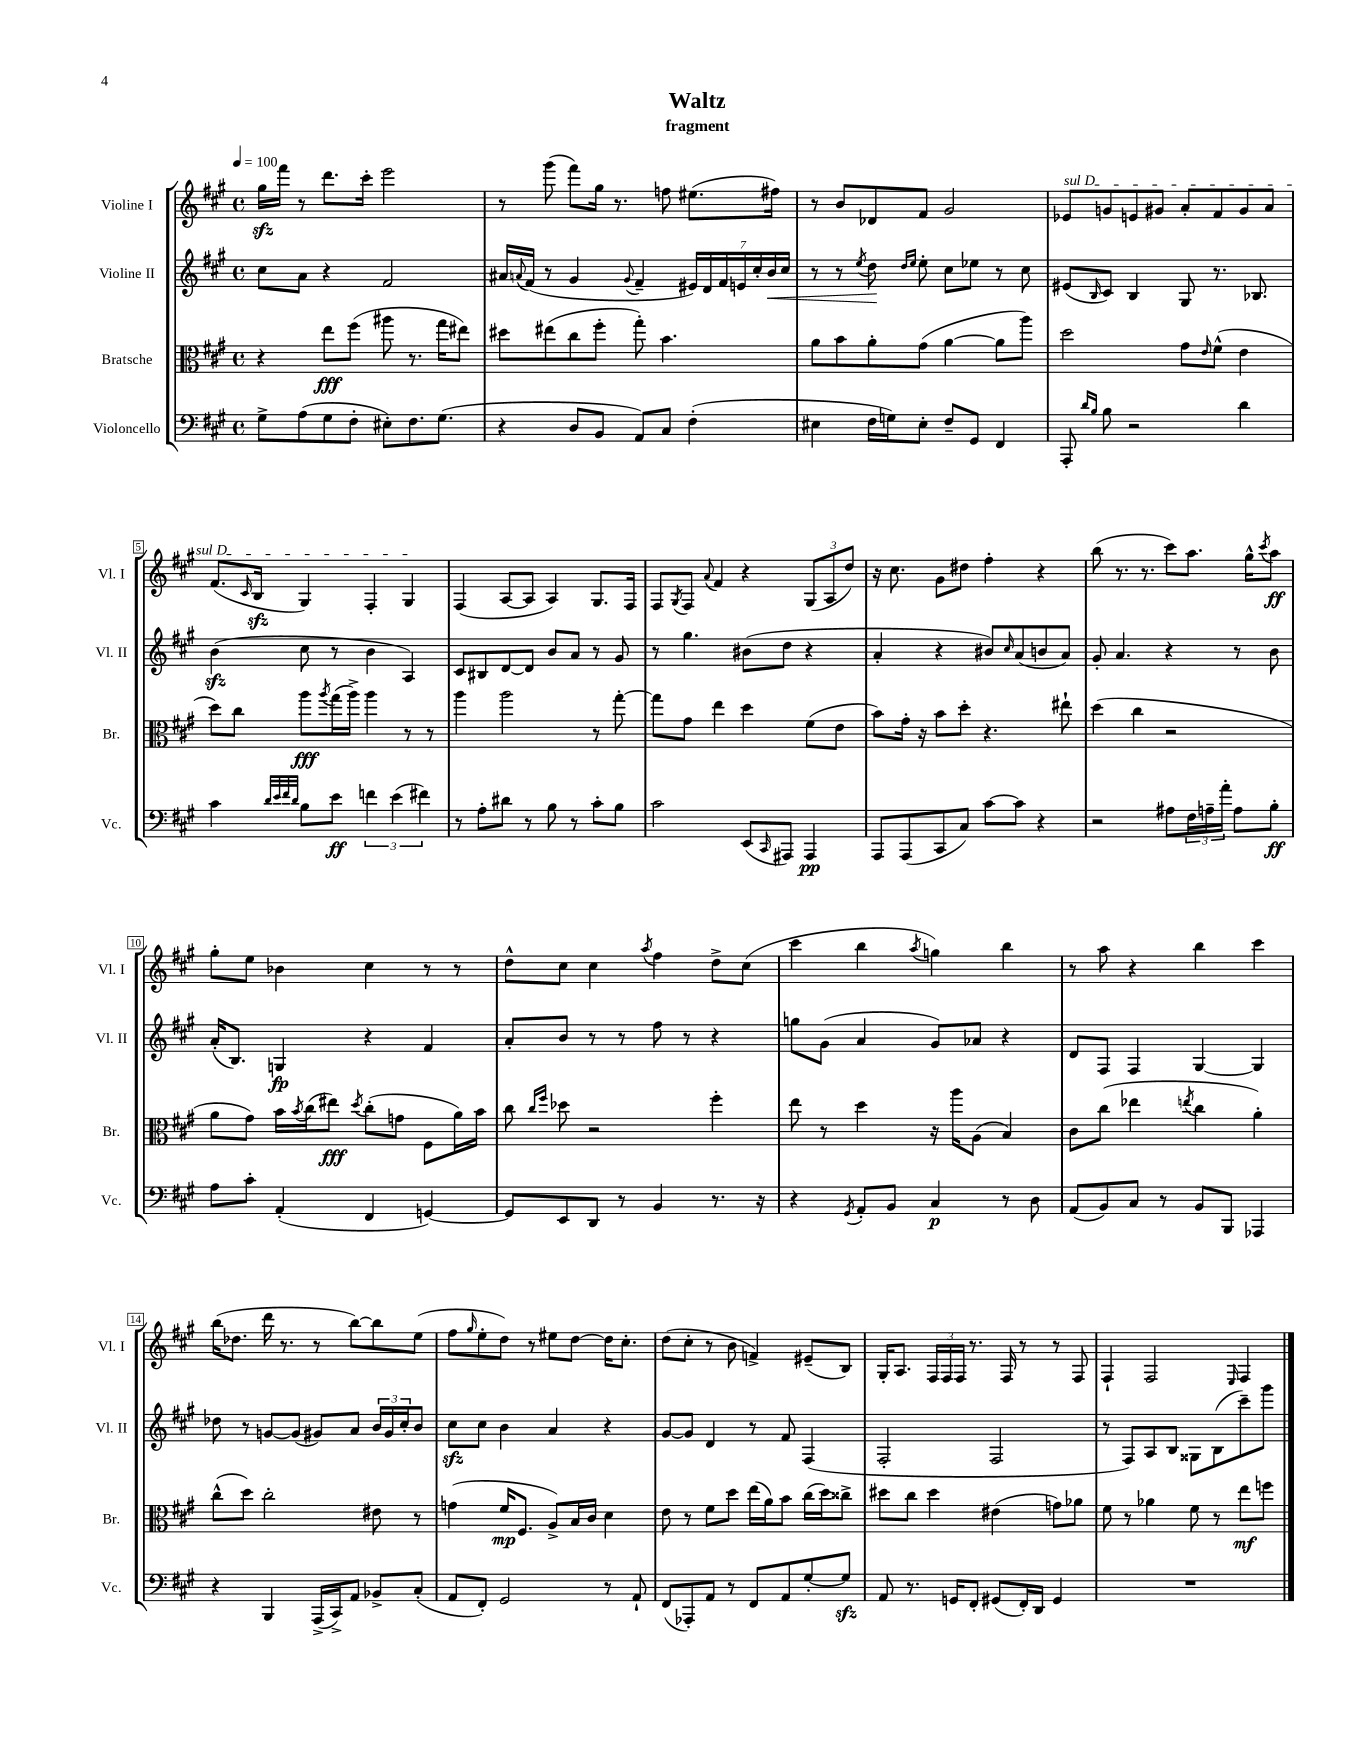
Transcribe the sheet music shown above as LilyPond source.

\header { title = "Waltz" subtitle = "fragment" }
<<
\new StaffGroup <<
\new Staff = "s0" \with { instrumentName = "Violine I" shortInstrumentName = "Vl. I" } {
    \clef treble \key a \major \defaultTimeSignature \time 4/4 \tempo 4 = 100
    gis''16\sfz fis'''16 r8 d'''8. cis'''16-. e'''2 |
    r8 gis'''8( fis'''8) gis''16 r8. f''8 eis''8.( fis''16) |
    r8 b'8 des'8 fis'8 gis'2 |
    \once \override TextSpanner.bound-details.left.text = \markup { \italic "sul D" } ees'8\startTextSpan g'8 e'8 gis'8 a'8-. fis'8 gis'8 a'8 |
    fis'8.( \grace { cis'16 } b16\sfz gis4) fis4-. gis4\stopTextSpan |
    fis4( a8~ a8 a4) gis8. fis16 |
    fis8 \acciaccatura { gis8 } fis8 \appoggiatura { a'8 } fis'4 r4 \tuplet 3/2 { gis8( a8 d''8) } |
    r16 cis''8. gis'8 dis''8 fis''4-. r4 |
    b''8( r8. r8. cis'''8) a''8. gis''16-^ \acciaccatura { cis'''8 } a''8\ff |
    gis''8-. e''8 bes'4 cis''4 r8 r8 |
    d''8-^ cis''8 cis''4 \acciaccatura { a''8 } fis''4 d''8-> cis''8( |
    cis'''4 b''4 \acciaccatura { a''8 } g''4) b''4 |
    r8 a''8 r4 b''4 cis'''4 |
    b''16( des''8. d'''16 r8. r8 b''8~) b''8 e''8( |
    fis''8 \grace { gis''16 } e''8-. d''8) r8 eis''8 d''8~ d''16 cis''8.-. |
    d''8( cis''8-. r8 b'8 f'4->) eis'8--( b8) |
    gis16-. a8. \tuplet 3/2 { fis16 fis16 fis16 } r8. fis16 r8 r8 fis8 |
    fis4-! fis2 \grace { e16 } fis4 \bar "|." |
}
\new Staff = "s1" \with { instrumentName = "Violine II" shortInstrumentName = "Vl. II" } {
    \clef treble \key a \major \defaultTimeSignature \time 4/4
    cis''8 a'8 r4 fis'2 |
    ais'16 \appoggiatura { a'8 } fis'16( r8 gis'4 \appoggiatura { gis'8 } fis'4-- \tuplet 7/4 { eis'16) d'16 fis'16 e'16 cis''16-. b'16\< cis''16 } |
    r8 r8 \acciaccatura { e''8 } d''8\! \grace { d''16 e''16 } e''8-. cis''8 ees''8 r8 cis''8 |
    eis'8( \grace { b16 } cis'8) b4 gis8 r8. bes8. |
    b'4\sfz( cis''8 r8 b'4 a4) |
    cis'8 bis8 d'8~ d'8 b'8 a'8 r8 gis'8 |
    r8 gis''4. bis'8( d''8 r4 |
    a'4-. r4 bis'8) \grace { cis''16 } a'8( b'8 a'8) |
    gis'8-. a'4. r4 r8 b'8 |
    a'16-.( b8.) g4\fp r4 fis'4 |
    a'8-. b'8 r8 r8 fis''8 r8 r4 |
    g''8 gis'8( a'4 gis'8) aes'8 r4 |
    d'8 fis8 fis4 gis4~ gis4 |
    des''8 r8 g'8~ g'8( gis'8) a'8 \tuplet 3/2 { b'16 gis'16 cis''16-. } b'8 |
    cis''8\sfz cis''8 b'4 a'4 r4 |
    gis'8~ gis'8 d'4 r8 fis'8 fis4( |
    fis2-. fis2 |
    r8 fis8) a8 b8 gisis8 b8( cis'''8--) gis'''8 \bar "|." |
}
\new Staff = "s2" \with { instrumentName = "Bratsche" shortInstrumentName = "Br." } {
    \clef alto \key a \major \defaultTimeSignature \time 4/4
    r4 e''8\fff fis''8( ais''8 r8. gis''16 eis''8) |
    dis''8 eis''8( cis''8 fis''8-. gis''8-.) b'4. |
    a'8 b'8 a'8-. gis'8( a'4~ a'8 a''8) |
    d''2 gis'8 \grace { e'16 } fis'8-^( e'4 |
    d''8) cis''8 a''8\fff \acciaccatura { a''8 } gis''16( a''16->) a''4 r8 r8 |
    a''4 a''2 r8 gis''8~-. |
    gis''8 gis'8 e''4 d''4 fis'8( e'8 |
    b'8) gis'16-. r16 b'8 d''8-. r4. eis''8-! |
    d''4( cis''4 r2 |
    a'8 gis'8) b'16 \acciaccatura { b'8 } cis''16( eis''8\fff) \acciaccatura { d''8 } cis''8-.( g'8 fis8 a'16) b'16 |
    cis''8 \grace { cis''16 fis''16 } des''8 r2 fis''4-. |
    e''8 r8 d''4 r16 a''16 a8( b4) |
    cis'8 cis''8( ees''4 \acciaccatura { e''8 } cis''4 a'4-.) |
    cis''8-^( d''8) cis''2-. eis'8 r8 |
    g'4( fis'16\mp fis8. a8->) b16 cis'16 d'4 |
    e'8 r8 fis'8 d''8 e''16( a'16) b'8 cis''16( d''16) cisis''8-> |
    dis''8 cis''8 dis''4 eis'4( g'8) aes'8 |
    fis'8 r8 aes'4 fis'8 r8 e''8\mf f''8 \bar "|." |
}
\new Staff = "s3" \with { instrumentName = "Violoncello" shortInstrumentName = "Vc." } {
    \clef bass \key a \major \defaultTimeSignature \time 4/4
    gis8-> a8( gis8 fis8-. eis8-.) fis8. gis8.( |
    r4 d8 b,8 a,8) cis8 fis4-.( |
    eis4 fis16 g16) eis8-. fis8-- gis,8 fis,4 |
    a,,8-. \grace { d'16 b16 } b8 r2 d'4 |
    cis'4 \grace { d'32 e'32 fis'32 d'32 } b8 e'8\ff \tuplet 3/2 { f'4 e'4( fis'4) } |
    r8 a8-. dis'8 r8 b8 r8 cis'8-. b8 |
    cis'2 e,8( \grace { cis,16 } ais,,8) ais,,4\pp |
    a,,8 a,,8( cis,8 cis8) cis'8~ cis'8 r4 |
    r2 ais8 \tuplet 3/2 { fis16 a16-- a'16-. } a8 b8-.\ff |
    a8 cis'8-. a,4-.( fis,4 g,4~) |
    g,8 e,8 d,8 r8 b,4 r8. r16 |
    r4 \acciaccatura { gis,8 } a,8-. b,8 cis4\p r8 d8 |
    a,8( b,8) cis8 r8 b,8 b,,8 aes,,4 |
    r4 b,,4 a,,16->( cis,16->) a,8 bes,8-> cis8-.( |
    a,8 fis,8-.) gis,2 r8 a,8-! |
    fis,8( aes,,8-.) a,8 r8 fis,8 a,8 gis8~-. gis8\sfz |
    a,8 r8. g,16 fis,8-. gis,8( fis,16-.) d,16 gis,4 |
    R1 \bar "|." |
}
>>
>>
\layout { \context { \Score \override BarNumber.stencil = #(make-stencil-boxer 0.1 0.3 ly:text-interface::print) } }
